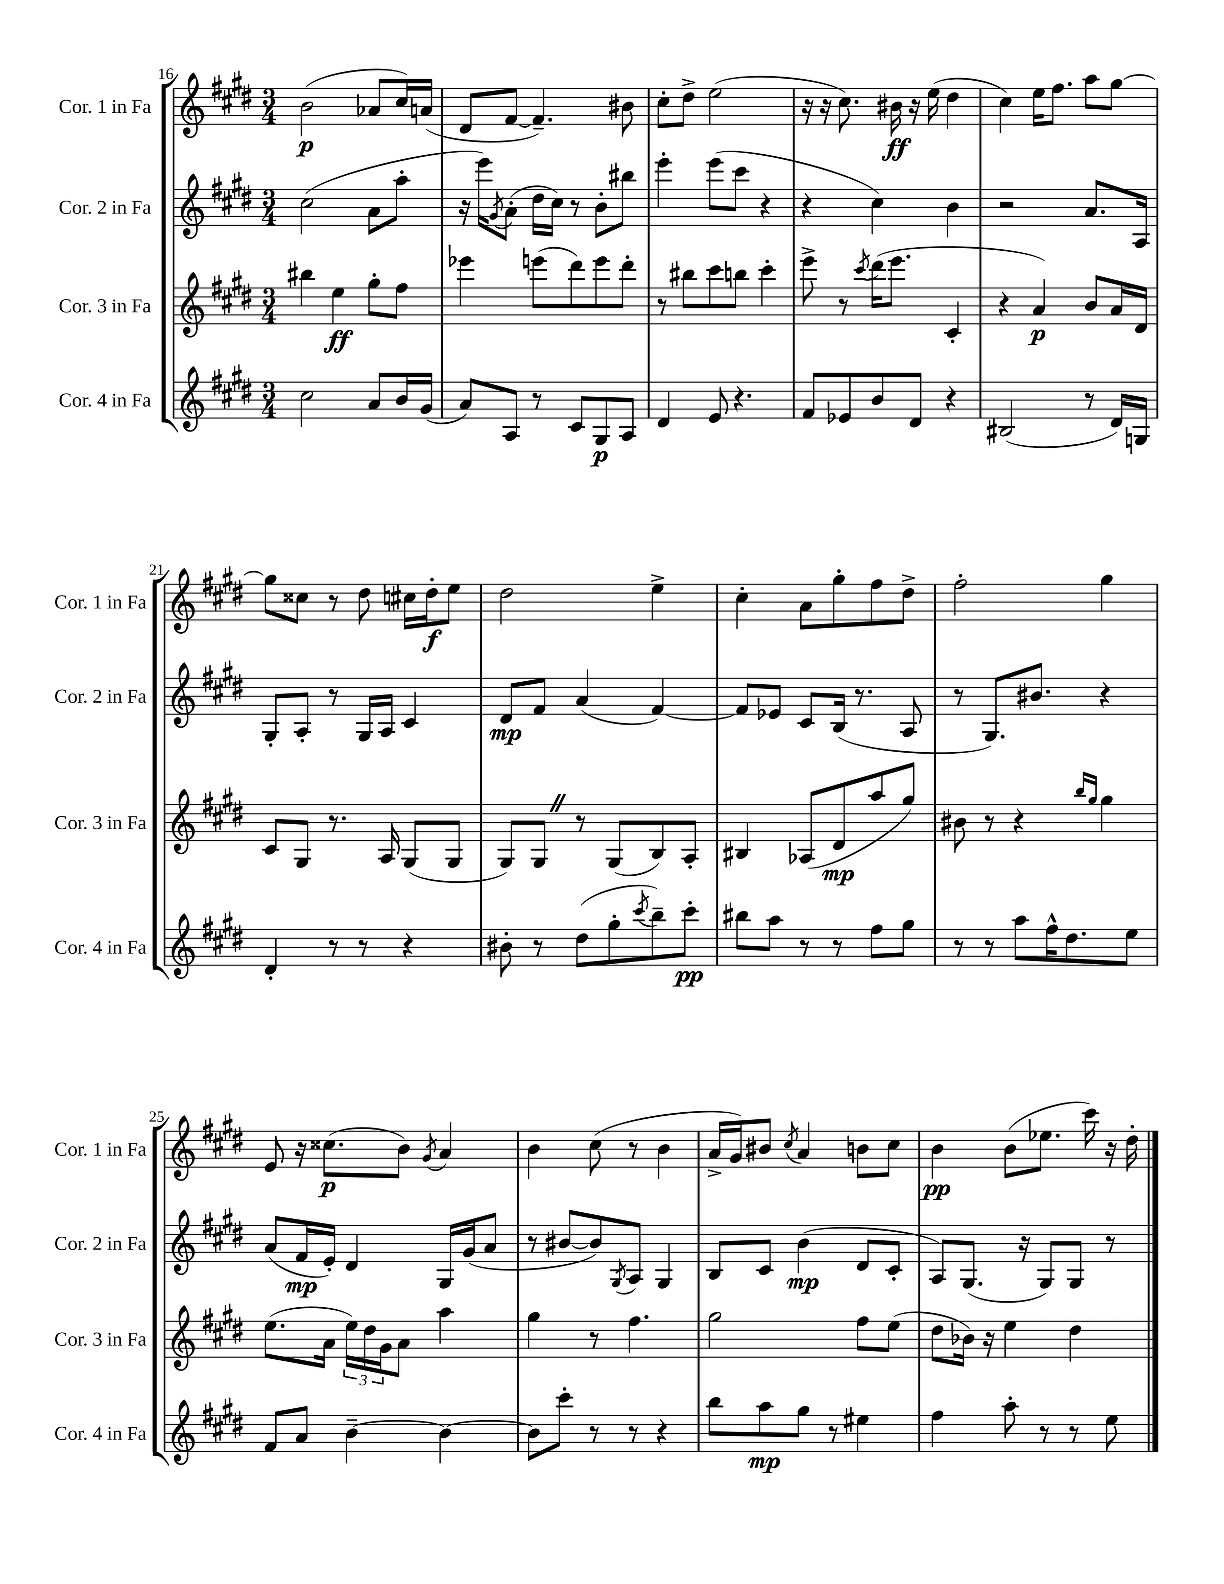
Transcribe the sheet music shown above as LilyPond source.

<<
\new StaffGroup <<
\new Staff = "s0" \with { instrumentName = "Cor. 1 in Fa" shortInstrumentName = "Cor. 1 in Fa" } {
    \clef treble \key e \major \numericTimeSignature \time 3/4
    b'2\p( aes'8 cis''16) a'16( |
    dis'8 fis'8~ fis'4.--) bis'8 |
    cis''8-. dis''8-> e''2( |
    r16 r16 cis''8.) bis'16\ff r16 e''16( dis''4 |
    cis''4) e''16 fis''8. a''8 gis''8~ |
    gis''8 cisis''8 r8 dis''8 cis''16 dis''16-.\f e''8 |
    dis''2 e''4-> |
    cis''4-. a'8 gis''8-. fis''8 dis''8-> |
    fis''2-. gis''4 |
    e'8 r16 cisis''8.\p( b'8) \acciaccatura { gis'8 } a'4 |
    b'4 cis''8( r8 b'4 |
    a'16-> gis'16) bis'8 \acciaccatura { cis''8 } a'4 b'8 cis''8 |
    b'4\pp b'8( ees''8. cis'''16) r16 dis''16-. \bar "|." |
}
\new Staff = "s1" \with { instrumentName = "Cor. 2 in Fa" shortInstrumentName = "Cor. 2 in Fa" } {
    \clef treble \key e \major \numericTimeSignature \time 3/4
    cis''2( a'8 a''8-. |
    r16 e'''16) \acciaccatura { gis'8 } a'8-.( dis''16 cis''16) r8 b'8-. bis''8 |
    e'''4-. e'''8( cis'''8 r4 |
    r4 cis''4) b'4 |
    r2 a'8. a16 |
    gis8-. a8-. r8 gis16 a16 cis'4 |
    dis'8\mp fis'8 a'4( fis'4~) |
    fis'8 ees'8 cis'8 b16( r8. a8 |
    r8 gis8.) bis'8. r4 |
    a'8( fis'16\mp e'16-.) dis'4 gis16 gis'16( a'8 |
    r8 bis'8~ bis'8) \acciaccatura { gis8 } a8 gis4 |
    b8 cis'8 b'4\mp( dis'8 cis'8-. |
    a8) gis8.( r16 gis8) gis8 r8 \bar "|." |
}
\new Staff = "s2" \with { instrumentName = "Cor. 3 in Fa" shortInstrumentName = "Cor. 3 in Fa" } {
    \clef treble \key e \major \numericTimeSignature \time 3/4
    bis''4 e''4\ff gis''8-. fis''8 |
    ees'''4 e'''8( dis'''8) e'''8 dis'''8-. |
    r8 bis''8 cis'''8 b''8 cis'''4-. |
    e'''8-> r8 \acciaccatura { cis'''8 } dis'''16( e'''8. cis'4-. |
    r4 a'4\p) b'8 a'16 dis'16 |
    cis'8 gis8 r8. a16 gis8( gis8 |
    gis8) gis8 \once \override BreathingSign.text = \markup { \musicglyph "scripts.caesura.straight" } \breathe r8 gis8( b8) a8-. |
    bis4 aes8( dis'8\mp a''8 gis''8) |
    bis'8 r8 r4 \grace { b''16 gis''16 } gis''4 |
    e''8.( a'16 \tuplet 3/2 { e''16) dis''16 gis'16 } a'8 a''4 |
    gis''4 r8 fis''4. |
    gis''2 fis''8 e''8( |
    dis''8 bes'16) r16 e''4 dis''4 \bar "|." |
}
\new Staff = "s3" \with { instrumentName = "Cor. 4 in Fa" shortInstrumentName = "Cor. 4 in Fa" } {
    \clef treble \key e \major \numericTimeSignature \time 3/4
    cis''2 a'8 b'16 gis'16( |
    a'8) a8 r8 cis'8 gis8\p a8 |
    dis'4 e'8 r4. |
    fis'8 ees'8 b'8 dis'8 r4 |
    bis2( r8 dis'16) g16 |
    dis'4-. r8 r8 r4 |
    bis'8-. r8 dis''8( gis''8-. \acciaccatura { cis'''8 } b''8--) cis'''8-.\pp |
    bis''8 a''8 r8 r8 fis''8 gis''8 |
    r8 r8 a''8 fis''16-^ dis''8. e''8 |
    fis'8 a'8 b'4~-- b'4~ |
    b'8 cis'''8-. r8 r8 r4 |
    b''8 a''8\mp gis''8 r8 eis''4 |
    fis''4 a''8-. r8 r8 e''8 \bar "|." |
}
>>
>>
\layout { \context { \Score currentBarNumber = #16 } }
